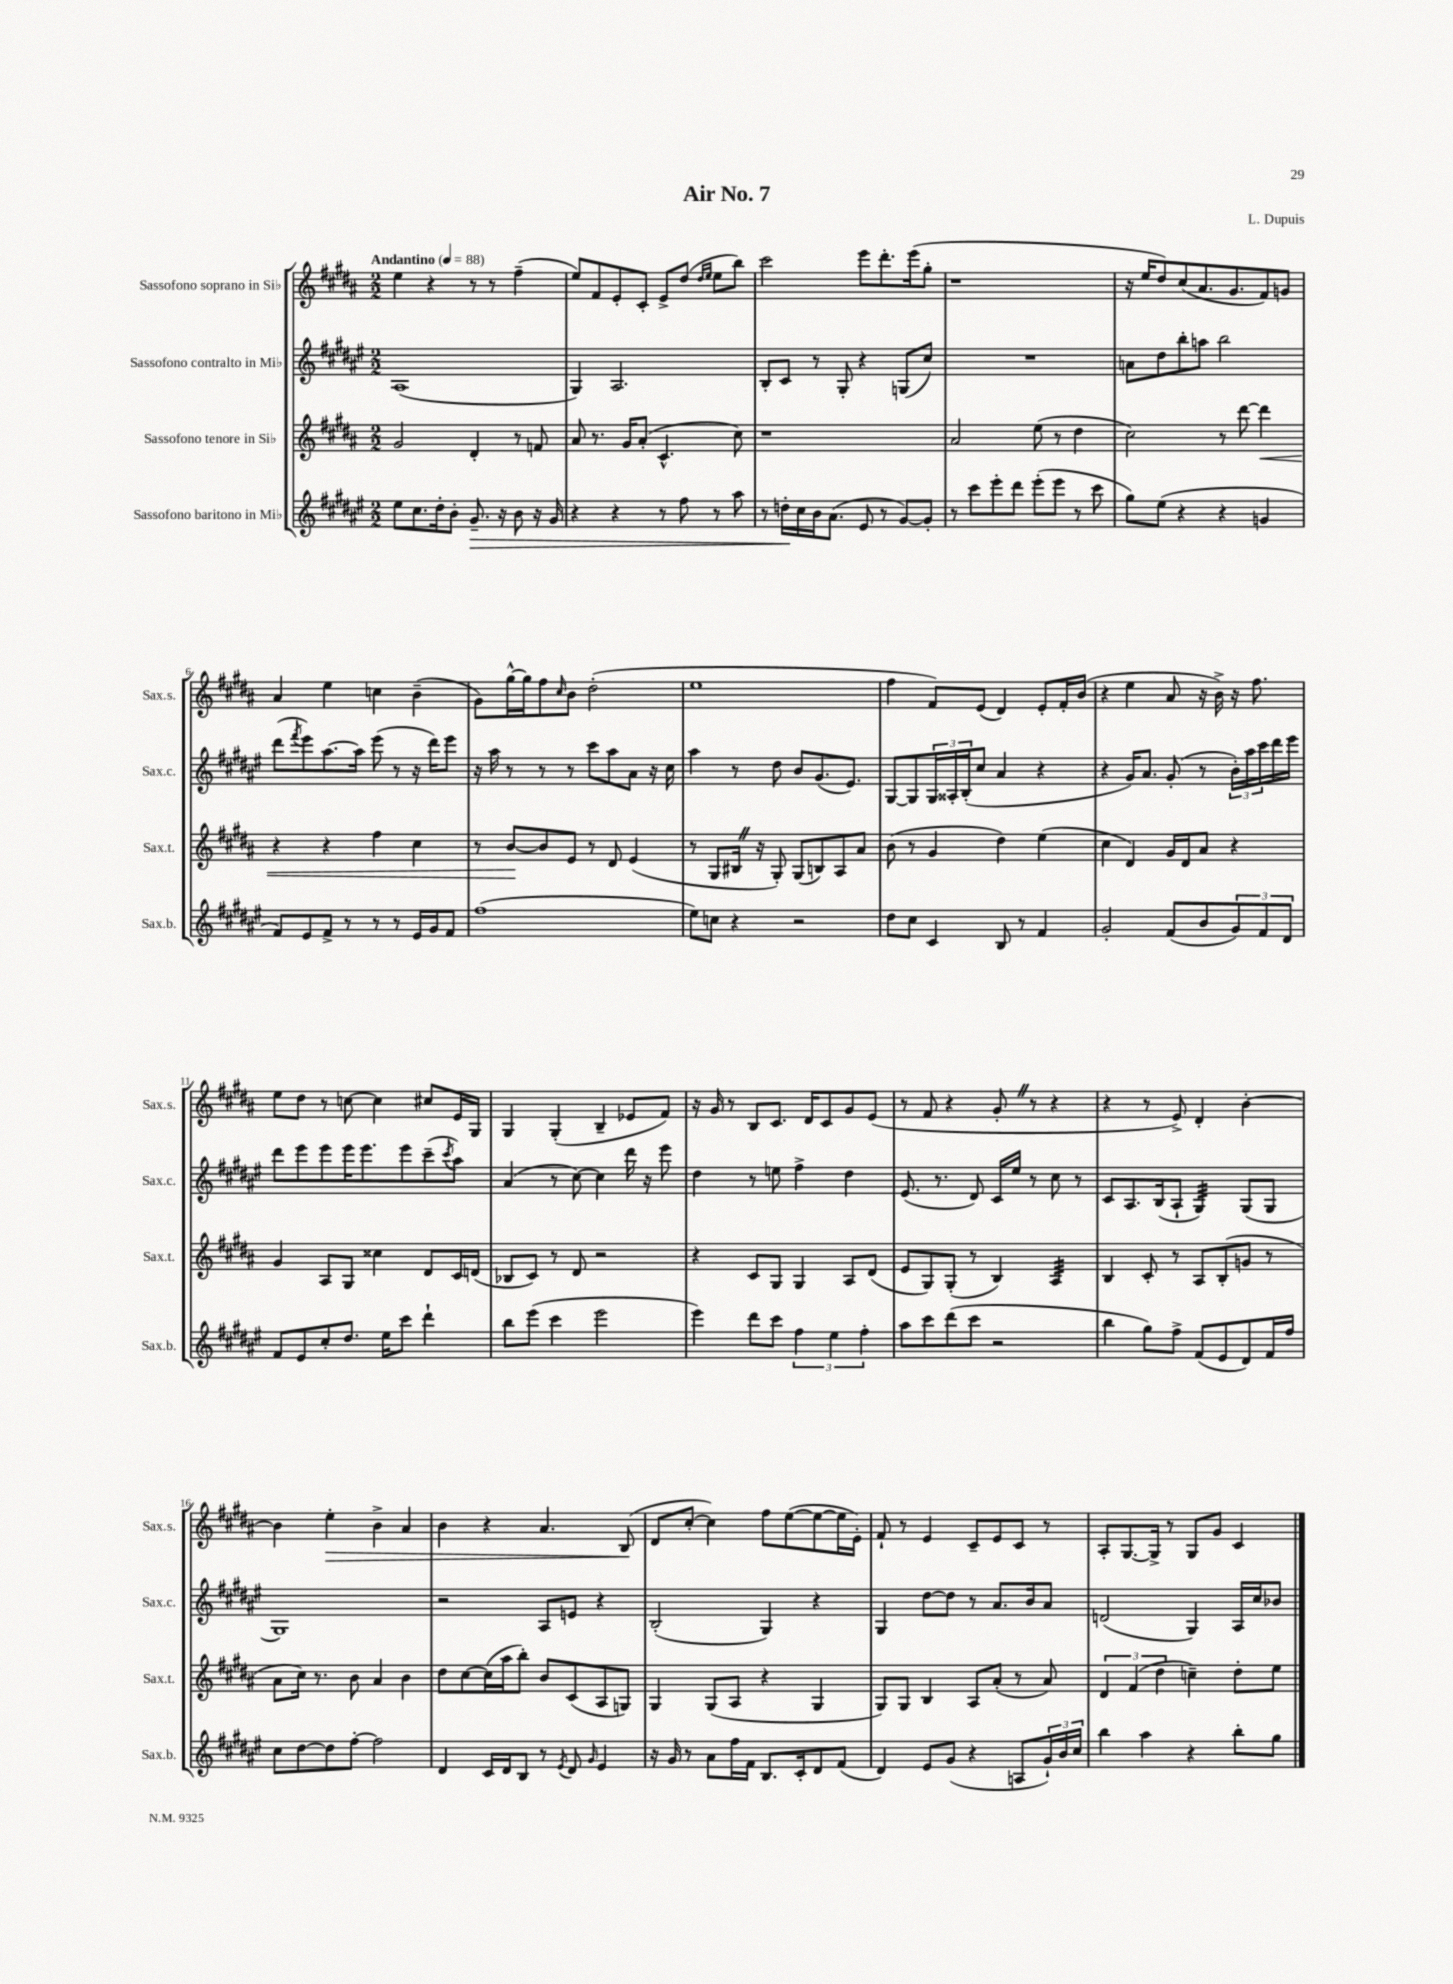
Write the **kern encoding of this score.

**kern	**kern	**kern	**kern
*staff4	*staff3	*staff2	*staff1
*clefG2	*clefG2	*clefG2	*clefG2
*k[f#c#g#d#a#e#]	*k[f#c#g#d#a#]	*k[f#c#g#d#a#e#]	*k[f#c#g#d#a#]
*M2/2	*M2/2	*M2/2	*M2/2
*MM88	*MM88	*MM88	*MM88
8ee#	2g#	(1A#	4ee
8.cc#	.	.	.
.	.	.	4r
16dd#'	.	.	.
8b'	.	.	.
8.g#~	4d#'	.	8r
.	.	.	8r
16r	.	.	.
8b	8r	.	(4ff#~
16r	8f	.	.
16g#	.	.	.
=	=	=	=
4r	8a#	4G#)	8ee)
.	8.r	.	8f#
4r	.	2.A#	8e'
.	16g#	.	.
.	(8a#'	.	8c#'
8r	4.c#^^	.	8e^
8ff#	.	.	(8dd#
.	.	.	16qqdd#
.	.	.	16qqee
8r	.	.	8ee
8aa#	8cc#)	.	8bb)
=	=	=	=
8r	1r	8B'	2ccc#
16dd'	.	8c#	.
16cc#	.	.	.
16b	.	8r	.
(8.a#	.	.	.
.	.	8G#'	.
8e#	.	4r	8eee
8r	.	.	8.ddd#'
[8g#)	.	(8G	.
.	.	.	(16eee
8g#']	.	8cc#)	8gg#'
=	=	=	=
8r	2a#	1r	1r
8ccc#	.	.	.
8eee#'	.	.	.
8ddd#	.	.	.
(8eee#'	(8ee	.	.
8eee#	8r	.	.
8r	4dd#	.	.
8ccc#	.	.	.
=	=	=	=
8gg#)	2cc#)	8a	16r
.	.	.	16ee
(8ee#	.	8dd#	8dd#)
4r	.	8bb'	(8cc#
.	.	8aa	8.a#
4r	8r	2bb	.
.	.	.	8.g#
.	[8ddd#	.	.
4g	4ddd#]	.	8f#)
.	.	.	8g
=	=	=	=
8f#)	4r	(8ddd#	4a#
.	.	8qfff#	.
8e#	.	8eee#)	.
8f#^	4r	[8.aa#	4ee
8r	.	.	.
.	.	16aa#]	.
8r	4ff#	(8eee#	4cc
8r	.	8r	.
16e#	4cc#	16r	(4b~
16g#	.	16ddd#)	.
8f#	.	8eee#	.
=	=	=	=
(1ff#	8r	16r	8g#)
.	.	16aa#	.
.	[8b	8r	[16gg#^^
.	.	.	16gg#]
.	8b]	8r	8ff#
.	.	.	16qqcc#
.	8e	8r	8b
.	8r	8ccc#	(2dd#'
.	8d#	8aa#	.
.	(4e	8a#	.
.	.	16r	.
.	.	16cc#	.
=	=	=	=
8ee#)	8r	4aa#	1ee
8cc	8G#	.	.
4r	16B#	8r	.
.	16r	.	.
.	8G#')	8dd#	.
2r	(8G#	8b	.
.	8B)	(8.g#	.
.	8A#	.	.
.	.	8.e#)	.
.	8a#	.	.
=	=	=	=
8dd#	(8b	[8G#	4ff#
8cc#	8r	8G#]	.
4c#	4g#	24G#	8f#)
.	.	24A##'	.
.	.	(24B'	.
.	.	8cc#	(8e
8B	4dd#)	4a#	4d#)
8r	.	.	.
4f#	(4ee	4r	8e'
.	.	.	16f#'
.	.	.	(16b
=	=	=	=
2g#'	4cc#	4r	4r
.	4d#)	16g#)	4ee
.	.	8.a#	.
(8f#	16g#	(8g#'	8a#
.	16d#	.	.
8b	8a#	8r	16r
.	.	.	16b^)
12g#)	4r	24b')	16r
.	.	24aa#	.
.	.	.	8.ff#
12f#	.	24ccc#	.
.	.	16ddd#	.
12d#	.	.	.
.	.	16eee#	.
=	=	=	=
8f#	4g#	8ddd#	8ee
8e#	.	8eee#	8dd#
8cc#'	8A#	8eee#	8r
8.dd#	8G#	16eee#	[8cc
.	.	8.eee#	.
.	4cc##	.	4cc]
16ee#	.	.	.
8ccc#	.	8eee#	.
4ddd#`	8d#	(8ccc#~	8cc#
.	.	8qccc#	.
.	16c#	8aa#)	16e
.	(16d	.	16G#
=	=	=	=
8bb	8B-	(4a#	4G#
(8eee#	8c#)	.	.
4ccc#	8r	8r	(4G#'
.	8d#	[8cc#)	.
2eee#	2r	4cc#]	4B~
.	.	16ddd#	8e-
.	.	16r	.
.	.	8eee#	8f#)
=	=	=	=
4eee#)	4r	4dd#	16r
.	.	.	16g#
.	.	.	8r
8ddd#	8c#	8r	8B
8ccc#	8G#	8ee	8.c#
6ff#	4G#	4ff#^	.
.	.	.	16d#
.	.	.	8c#
6ee#	.	.	.
.	8A#	4dd#	8g#
6ff#'	.	.	.
.	(8d#	.	(8e
=	=	=	=
8aa#	8e	(8.e#	8r
8ccc#	8G#)	.	8f#
.	.	8.r	.
(8ddd#	(8G#'	.	4r
8ccc#	8r	8d#)	.
2r	4B)	16c#	8g#'
.	.	16ee#	.
.	.	8r	8r
.	4A#	8cc#	4r
.	.	8r	.
=	=	=	=
4bb	4B	8c#	4r
.	.	8.A#	.
8gg#)	8c#'	.	8r
.	.	(16B	.
8ff#^	8r	8A#`	8e^)
(8f#	8A#	4G#)	4d#'
8e#	(8B'	.	.
8d#)	8g	(8G#	[4b'
16f#	8r	8G#	.
16ff#	.	.	.
=	=	=	=
8cc#	8a#	1G#)	4b]
[8dd#	16cc#)	.	.
.	8.r	.	.
8dd#]	.	.	4ee'
[8ff#'	8b	.	.
2ff#]	4a#	.	4b^
.	4b	.	4a#
=	=	=	=
4d#	8dd#	2r	4b
.	[8cc#	.	.
16c#	(16cc#]	.	4r
16d#	16aa#	.	.
8B	8bb')	.	.
8r	8b	8A#	4.a#
8qe#	.	.	.
8d#	(8c#	8e	.
16qqg#	.	.	.
4e#	8A#	4r	.
.	8G)	.	(8B
=	=	=	=
16r	4G#	(2B'	8d#
16g#	.	.	.
8r	.	.	[8cc#'
8a#	(8G#	.	4cc#])
16ff#	8A#	.	.
16f#	.	.	.
8.B	4r	4G#)	8ff#
.	.	.	([8ee
16c#'	.	.	.
8d#	4G#	4r	8ee_
(8f#	.	.	16ee]
.	.	.	16e')
=	=	=	=
4d#)	8G#)	4G#	8f#`
.	8G#	.	8r
8e#	4B	[8dd#	4e
(8g#	.	8dd#]	.
4r	8A#	8r	8c#~
.	(8a#'	8.a#	8e
8A	8r	.	8c#
.	.	16b	.
24g#`)	8a#)	8a#	8r
24b	.	.	.
24cc#	.	.	.
=	=	=	=
4bb	6d#	(2d	8A#'
.	.	.	[8.G#
.	(6f#	.	.
4aa#	.	.	.
.	.	.	16G#^]
.	6dd#	.	.
.	.	.	8r
4r	4cc~)	4G#)	8G#
.	.	.	8g#
8bb'	8dd#'	16A#	4c#
.	.	16cc#	.
8gg#	8ee	8b-	.
==	==	==	==
*-	*-	*-	*-
